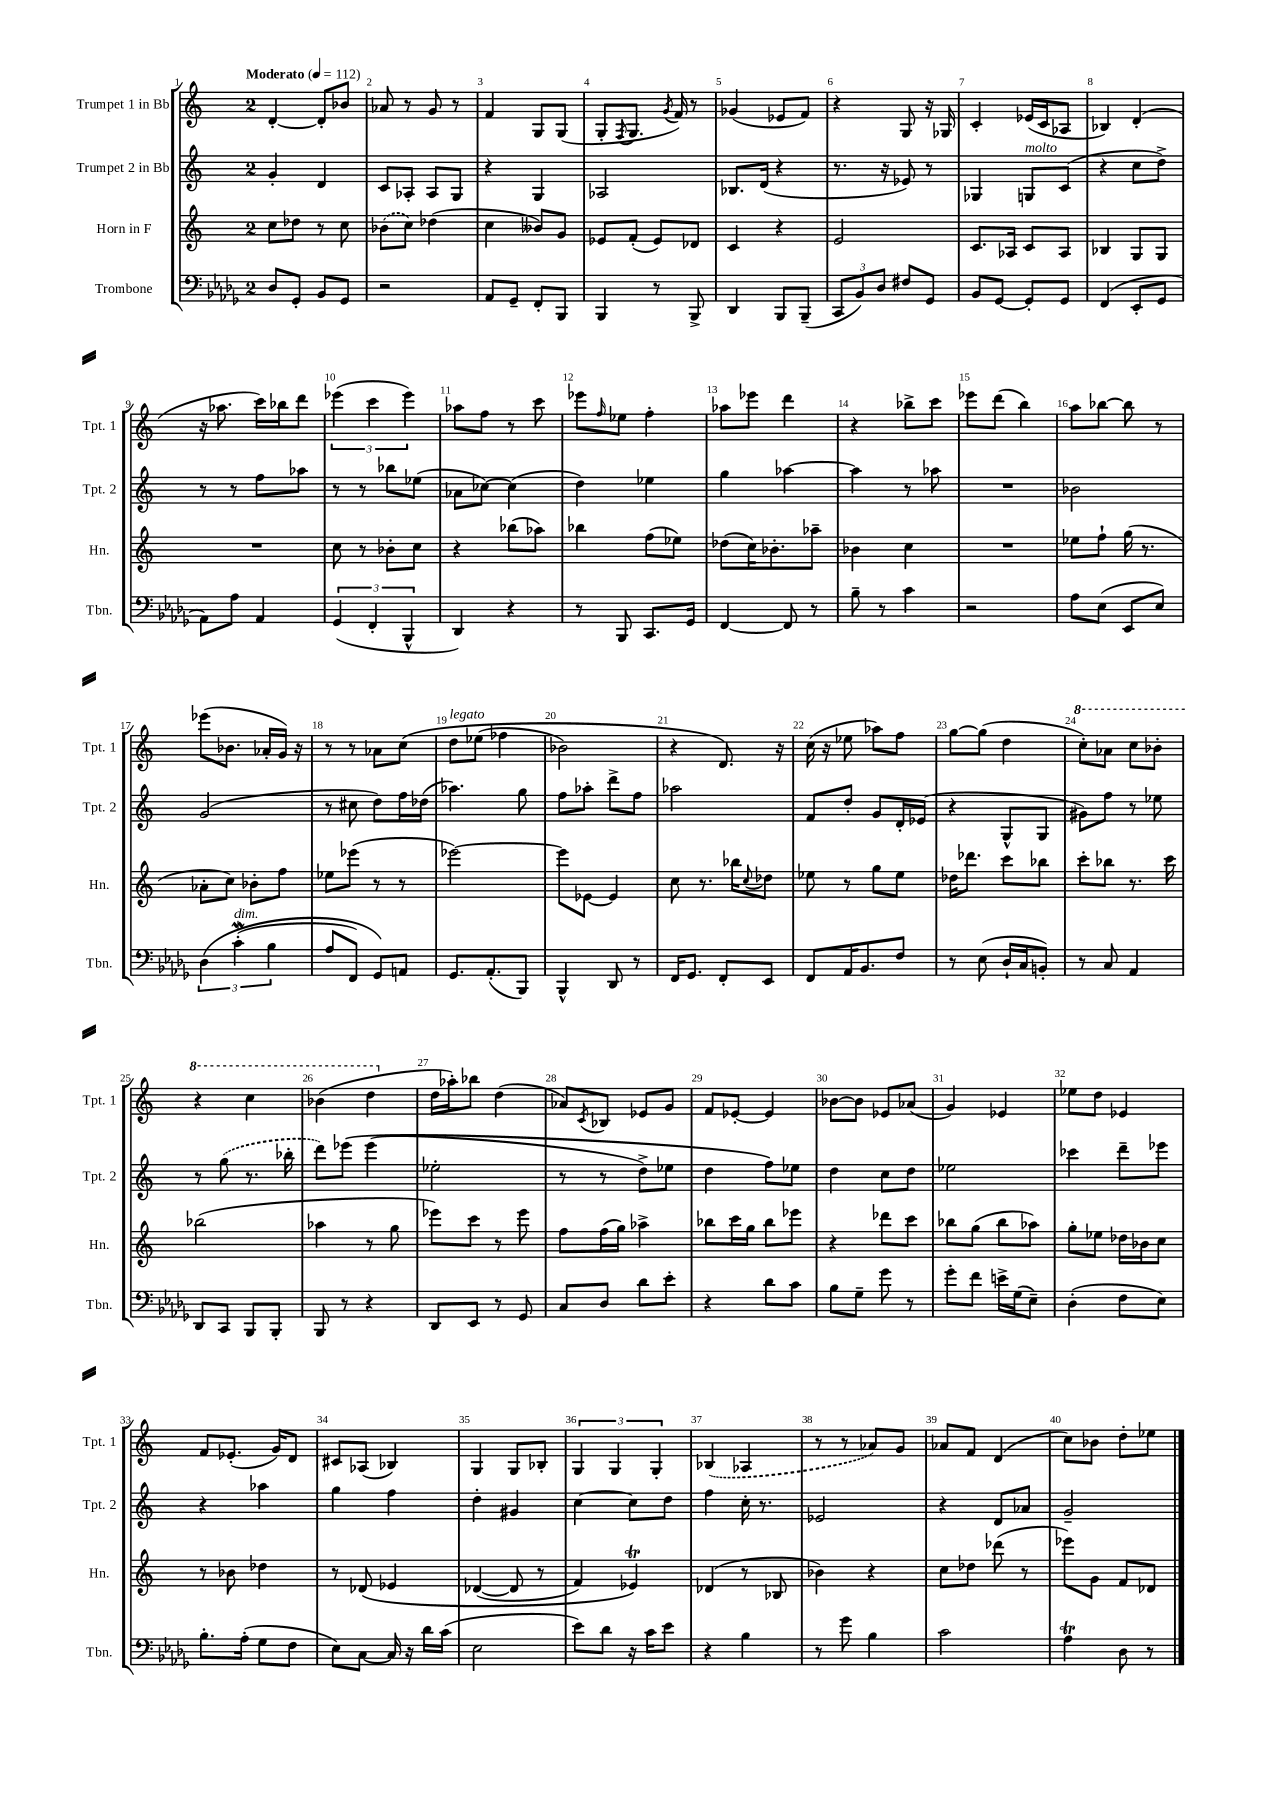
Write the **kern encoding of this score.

**kern	**kern	**kern	**kern
*staff4	*staff3	*staff2	*staff1
*clefF4	*clefG2	*clefG2	*clefG2
*k[b-e-a-d-g-]	*k[]	*k[]	*k[]
*M2/4	*M2/4	*M2/4	*M2/4
*MM112	*MM112	*MM112	*MM112
8D-	8cc	4g'	[4d'
8GG-'	8dd-	.	.
8BB-	8r	4d	8d']
8GG-	8cc	.	8b-
=	=	=	=
2r	(8b-	8c	8a-
.	8cc)	8A-'	8r
.	(4dd-	8A-	8g
.	.	8G	8r
=	=	=	=
8AA-	4cc	4r	4f
8GG-~	.	.	.
8FF'	8b--)	4G	8G
8BBB-	8g	.	(8G
=	=	=	=
4BBB-	8e-	2A-	8G'
.	.	.	8qF
.	(8f'	.	8.G
8r	8e-)	.	.
.	.	.	8qg
.	.	.	16f)
8BBB-^	8d-	.	8r
=	=	=	=
4DD-	4c	8.B-	(4g-
.	.	(16d	.
8BBB-	4r	4r	8e-
(8BBB-~	.	.	8f)
=	=	=	=
12CC	2e	8.r	4r
12BB-)	.	.	.
12D-	.	.	.
.	.	16r	.
8F#	.	8e-)	8G
8GG-	.	8r	16r
.	.	.	16G-
=	=	=	=
8BB-	8.c	4G-	4c'
[8GG-	.	.	.
.	16A-	.	.
8GG-']	8c	8G	(16e-
.	.	.	16c
8GG-	8A-	(8c	8A-
=	=	=	=
(4FF	4B-	4r	4B-)
8EE-'	8G	8cc	(4d'
8GG-	8G	8dd^)	.
=	=	=	=
8AA-)	2r	8r	16r
.	.	.	8.aa-
8A-	.	8r	.
4AA-	.	8ff	16ccc)
.	.	.	16bb-
.	.	8aa-	8ddd
=	=	=	=
(6GG-	8cc	8r	(6eee-
.	8r	8r	.
6FF'	.	.	6ccc
.	8b-'	8bb-	.
6BBB-^^	.	.	6eee-)
.	8cc	(8ee-	.
=	=	=	=
4DD-)	4r	8a-	8aa-
.	.	[8cc-)	8ff
4r	(8bb-	(4cc-]	8r
.	8aa-)	.	8ccc
=	=	=	=
8r	4bb-	4dd)	8eee-
.	.	.	16qqff
8BBB-	.	.	8ee-
8.CC	(8ff	4ee-	4ff'
.	8ee-)	.	.
16GG-	.	.	.
=	=	=	=
[4FF	(8dd-	4gg	8aa-
.	16cc)	.	8eee-
.	8.b-'	.	.
8FF]	.	[4aa-	4ddd
8r	8aa-~	.	.
=	=	=	=
8B-~	4b-	4aa-]	4r
8r	.	.	.
4c	4cc	8r	8bb-^
.	.	8aa-	8ccc
=	=	=	=
2r	2r	2r	8eee-
.	.	.	(8ddd
.	.	.	4bb)
=	=	=	=
8A-	8ee-	2b-	8aa
(8E-	8ff`	.	[8bb-
8EE-	(16gg	.	8bb-]
.	8.r	.	.
8E-)	.	.	8r
=	=	=	=
&(6D-	8a-'	(2g	(8eee-
.	8cc)	.	8.b-
(6c'	.	.	.
.	8b-'	.	.
.	.	.	16a-'
6B-	.	.	.
.	8ff	.	16g)
.	.	.	16r
=	=	=	=
8A-	8ee-	8r	8r
8FF)	(8eee-	8cc#	8r
8GG-&)	8r	8dd)	8a-
8AA	8r	16ff	&(8cc
.	.	(16dd-	.
=	=	=	=
8.GG-	[2eee-)	4.aa-)	8dd
.	.	.	(8ee-
(8.AA-'	.	.	.
.	.	.	4ff-
8BBB-)	.	8gg	.
=	=	=	=
4BBB-^^	8eee-]	8ff	2b-)
.	[8e-	8aa-'	.
8DD-	4e-]	8ddd^	.
8r	.	8ff	.
=	=	=	=
16FF	8cc	2aa-	4r
8.GG-	.	.	.
.	8.r	.	.
8FF'	.	.	8.d&)
.	16bb-	.	.
.	8qqcc	.	.
8EE-	8dd-	.	.
.	.	.	16r
=	=	=	=
8FF	8ee-	8f	(16cc
.	.	.	16r
16AA-	8r	8dd'	8ee-
8.BB-	.	.	.
.	8gg	8g	8aa-)
8F	8ee-	16d'	8ff
.	.	(16e-	.
=	=	=	=
8r	16dd-	4r	[8gg
.	8.ddd-	.	.
(8E-	.	.	(8gg]
16D-`	8ccc	8G^^	4dd
16C	.	.	.
8BB')	8bb-	8G	.
=	=	=	=
8r	8ccc'	8g#)	8ccc')
8C	8bb-	8ff	8aa-
4AA-	8.r	8r	8ccc
.	.	8ee-	8bb-'
.	16ccc	.	.
=	=	=	=
8DD-	(2bb-	8r	4r
8CC	.	(8gg	.
8BBB-	.	8.r	4ccc
8BBB-'	.	.	.
.	.	16bb-'	.
=	=	=	=
8BBB-	4aa-	8ddd)	(4bb-
8r	.	&(8eee-	.
4r	8r	(4eee-	4ddd
.	8gg	.	.
=	=	=	=
8DD-	8eee-)	2ee-'	16dd
.	.	.	16aa-')
8EE-	8ccc	.	8bb-
8r	8r	.	(4dd
8GG-	8eee-	.	.
=	=	=	=
8C	8ff	8r	8a-)
.	.	.	8qc
8D-	(16ff	8r	8B-
.	16gg)	.	.
8d-	4aa-^	8dd^)	8e-
8e-'	.	8ee-	8g
=	=	=	=
4r	8bb-	4dd	8f
.	16ccc	.	[8e-'
.	16gg	.	.
8d-	8bb-	8ff&)	4e-]
8c	8eee-	8ee-	.
=	=	=	=
8B-	4r	4dd	[8b-
8G-~	.	.	8b-]
8g-	8ddd-	8cc	8e-
8r	8ccc	8dd	(8a-
=	=	=	=
8g-'	8bb-	2ee-	4g)
8f	(8gg	.	.
16e^	8bb-	.	4e-
(16G-	.	.	.
8E-~)	8aa-)	.	.
=	=	=	=
(4D-'	8gg'	4ccc-	8ee-
.	8ee-	.	8dd
8F	16dd-	8ddd~	4e-
.	16b-	.	.
8E-)	8cc	8eee-	.
=	=	=	=
8.B-'	8r	4r	8f
.	8b-	.	(8.e-'
(16A-'	.	.	.
8G-	4dd-	4aa-	.
.	.	.	16g)
8F	.	.	8d
=	=	=	=
8E-)	8r	4gg	8c#
[8C	&(8d-	.	(8A-
16C]	4e-	4ff	4B-)
16r	.	.	.
16d-	.	.	.
(16c	.	.	.
=	=	=	=
2E-	([4d-	4dd'	4G
.	8d-]	4g#	8G
.	8r	.	8B-'
=	=	=	=
8e-)	4f)	[4cc	6G
8d-	.	.	.
.	.	.	6G
16r	4e-&)	8cc]	.
16c	.	.	.
.	.	.	6G'
8e-	.	8dd	.
=	=	=	=
4r	(4d-	4ff	(4B-
4B-	8r	16cc'	4A-
.	.	8.r	.
.	8B-	.	.
=	=	=	=
8r	4b-)	2e-	8r
8g-	.	.	8r
4B-	4r	.	8a-)
.	.	.	8g
=	=	=	=
2c	8cc	4r	8a-
.	8dd-	.	8f
.	(8ddd-	8d	(4d
.	8r	8a-	.
=	=	=	=
4A-	8eee-)	2g~	8cc)
.	8g	.	8b-
8D-	8f	.	8dd'
8r	8d-	.	8ee-
==	==	==	==
*-	*-	*-	*-
